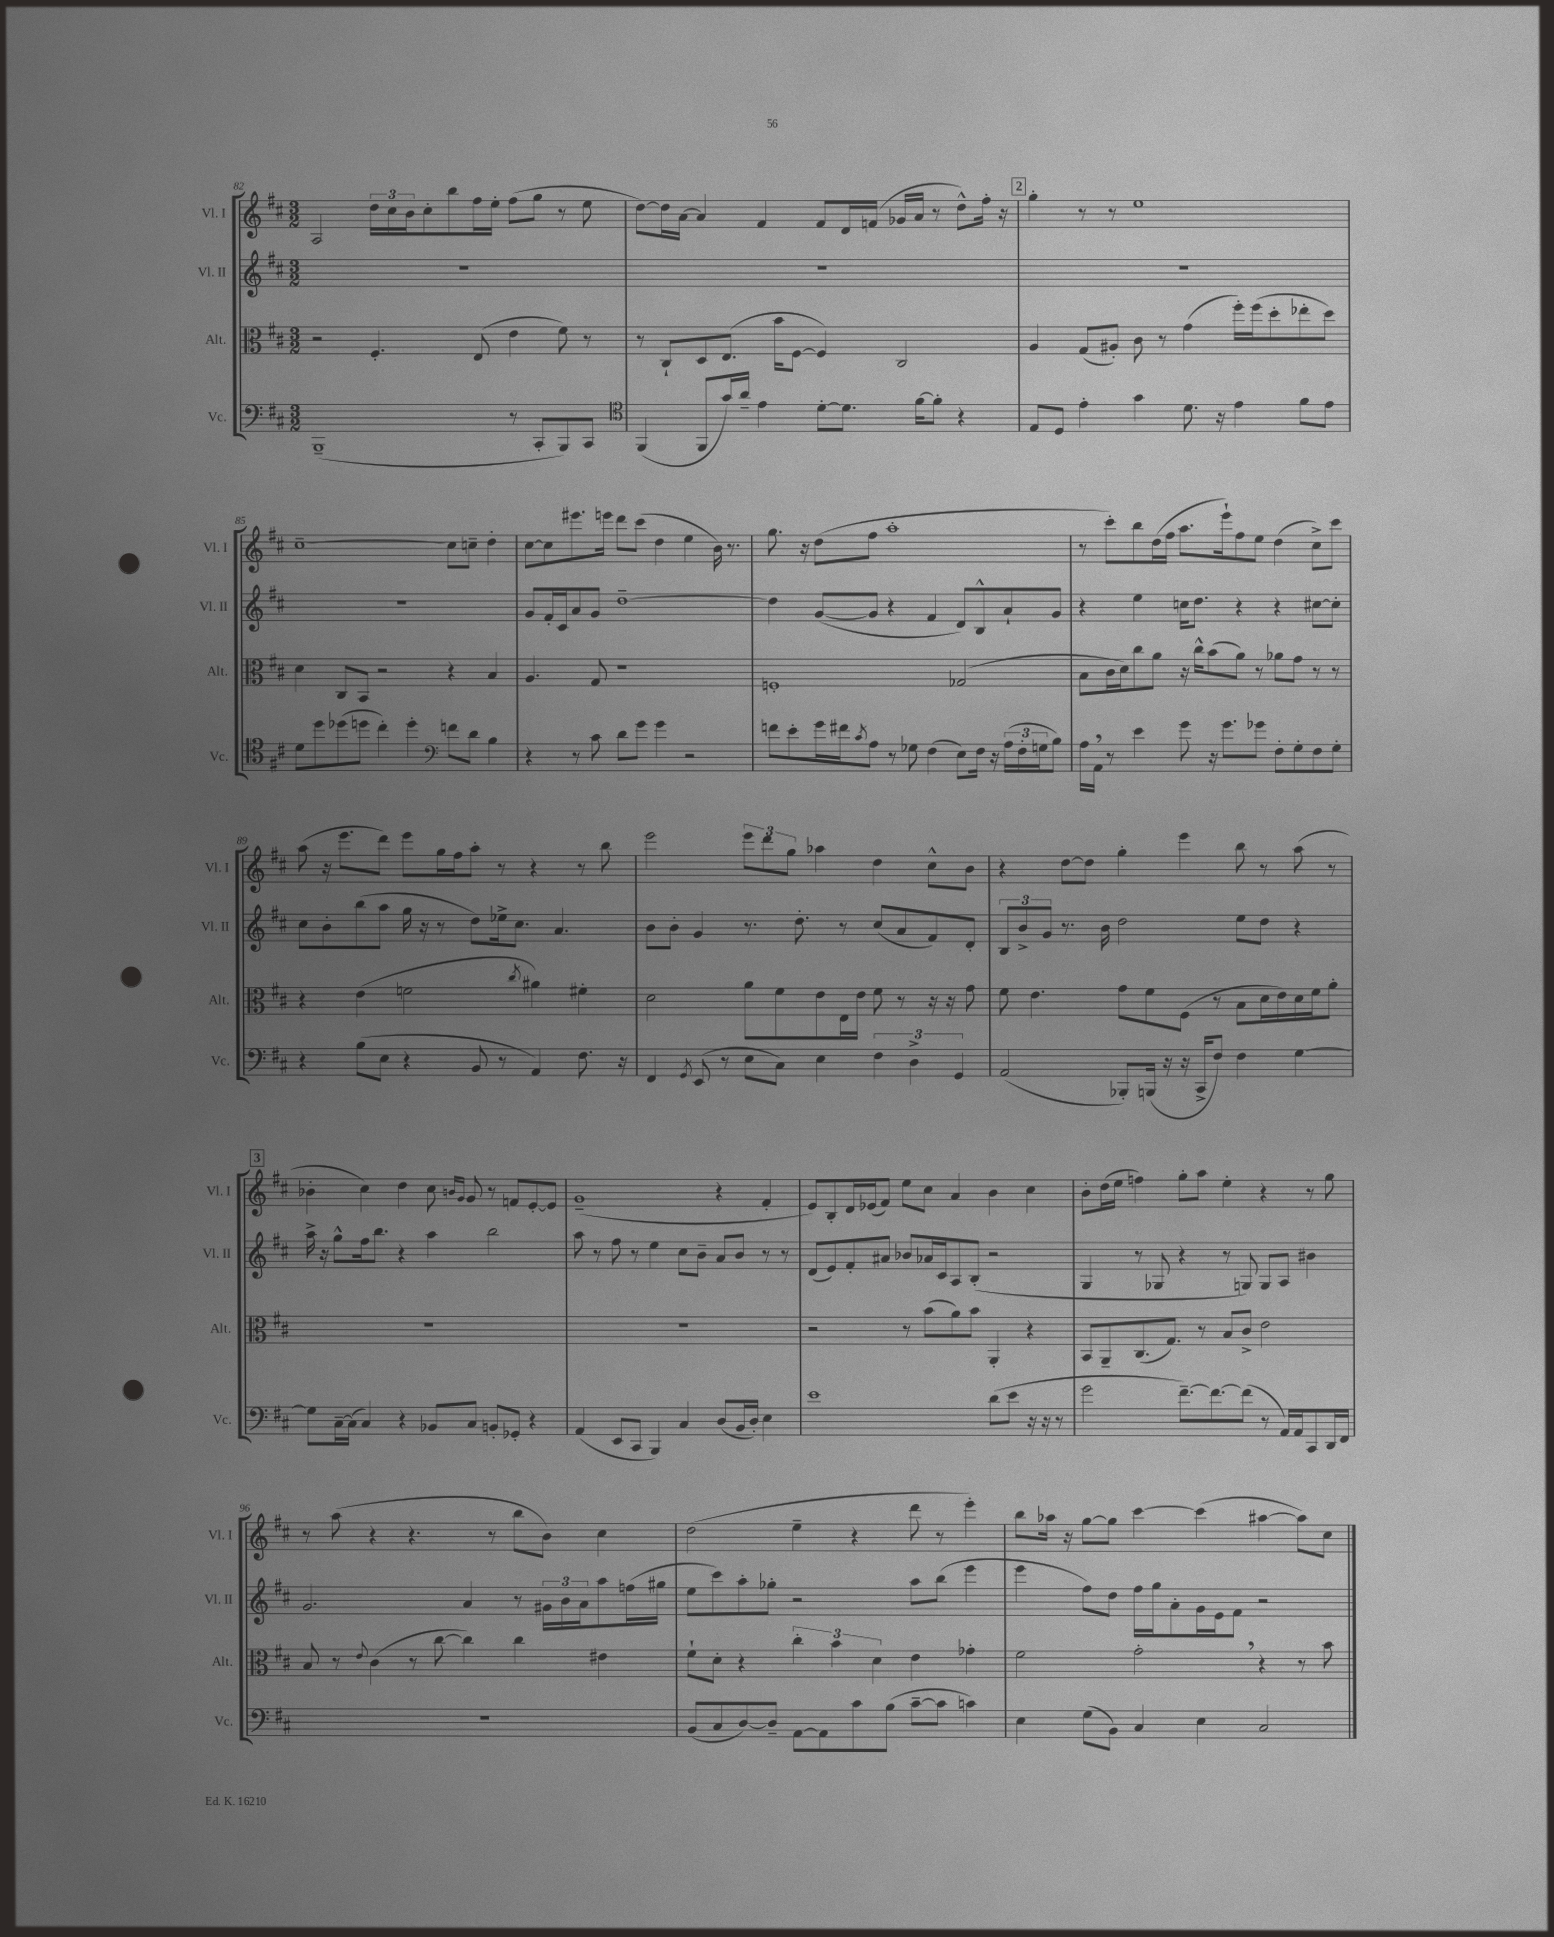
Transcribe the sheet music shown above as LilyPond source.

<<
\new StaffGroup <<
\new Staff = "s0" \with { instrumentName = "Vl. I" shortInstrumentName = "Vl. I" } {
    \clef treble \key d \major \numericTimeSignature \time 3/2
    a2 \tuplet 3/2 { d''16 cis''16 b'16 } cis''8-. b''8 fis''16 e''16-. fis''8( g''8 r8 e''8 |
    d''8~) d''16 a'16~ a'4 fis'4 fis'8 d'16 f'16( ges'16 a'16 r8 d''8-^) fis''16-. r16 |
    \mark \markup { \box "2" } g''4-. r8 r8 e''1 |
    cis''1~-- cis''8 c''8-- d''4-. |
    cis''8~ cis''8 eis'''8. e'''16 d'''8 cis'''8( d''4 e''4 b'16) r8. |
    g''8. r16 d''8( fis''8 a''1-. |
    r8 cis'''8-.) b''8 d''16( fis''16 a''8. e'''16-!) fis''8 e''8 d''4( cis''8->) cis'''8 |
    a''8( r16 e'''8. d'''8) e'''8 g''16 fis''16 a''8-. r8 r4 r8 b''8 |
    e'''2 \tuplet 3/2 { e'''8 d'''8 g''8 } aes''4 d''4 cis''8-^ b'8 |
    r4 d''8~ d''8 g''4-. e'''4 b''8 r8 a''8( r8 |
    \mark \markup { \box "3" } bes'4-. cis''4) d''4 cis''8 \grace { b'16 g'16 } g'8 r8 f'8 e'8~-. e'8 |
    g'1--( r4 fis'4-. |
    e'8) b8-. d'16 ees'16( fis'8) e''8 cis''8 a'4 b'4 cis''4 |
    b'8-. d''16( e''16 f''4) g''8-. a''8 e''4-. r4 r8 g''8 |
    r8 a''8( r4 r4. r8 b''8 b'8) cis''4 |
    d''2( e''4-- r4 d'''8 r8 e'''4-.) |
    b''8 aes''16 r16 g''8~ g''8 cis'''4~ cis'''4( ais''4~ ais''8) cis''8 \bar "|." |
}
\new Staff = "s1" \with { instrumentName = "Vl. II" shortInstrumentName = "Vl. II" } {
    \clef treble \key d \major \numericTimeSignature \time 3/2
    R1. |
    R1. |
    \mark \markup { \box "2" } R1. |
    R1. |
    g'8 fis'16-. cis'16 a'8 g'8 d''1~-- |
    d''4 g'8~( g'8 r4 fis'4 d'8) b8-^ a'8-! g'8 |
    r4 e''4 c''16 d''8. r4 r4 cis''8~ cis''8-. |
    cis''8 b'8-. b''8( a''8 g''16 r16 r8 d''8) ees''16-> cis''8. a'4. |
    b'8 b'8-. g'4 r8. d''8.-. r8 cis''8( a'8 fis'8) d'8-. |
    \tuplet 3/2 { b8 b'8-> g'8 } r8. b'16 d''2 e''8 d''8 r4 |
    \mark \markup { \box "3" } a''16-> r16 g''8-^ fis''16 b''8. r4 a''4 b''2 |
    a''8 r8 fis''8 r8 e''4 cis''8 b'8-- a'8 b'8 r8 r8 |
    d'8( e'8) fis'8-. ais'8 bes'8 aes'16 cis'16 a8 b8-.( r2 |
    g4 r8 ges8 r4 r8 g8) g8 a8 bis'4 |
    g'2. a'4 r8 \tuplet 3/2 { gis'16 b'16 a'16 } a''8 f''16( gis''16 |
    e''8 cis'''8) a''8-. ges''8-. r2 a''8 b''8( e'''4 |
    e'''4 fis''8) d''8 fis''16 g''16 a'8-. g'16 e'16 fis'8 r2 \bar "|." |
}
\new Staff = "s2" \with { instrumentName = "Alt." shortInstrumentName = "Alt." } {
    \clef alto \key d \major \numericTimeSignature \time 3/2
    r2 fis4.-. e8( e'4 fis'8) r8 |
    r8 cis8-! d8 e8.( b'16 fis8~ fis4) cis2 |
    \mark \markup { \box "2" } a4 g8( ais8-.) cis'8 r8 g'4( fis''16-.) fis''16( d''8-. ees''8-. d''8) |
    d'4 cis8 b,8 r2 r4 b4 |
    a4. g8 r1 |
    f1-. ges2( |
    b8 cis'16 d'16) cis''8 a'8 r16 cis''16-^ b'8( a'8) r8 aes'8 g'8 r8 r8 |
    r4 e'4( f'2 \acciaccatura { cis''8 } ais'4) fis'4-. |
    d'2 a'8 fis'8 e'8 e16 e'16 fis'8 r8 r16 r16 g'8 |
    fis'8 e'4. g'8 fis'8 fis8( r8 b8 d'16 e'16) d'16 fis'16 a'8-. |
    \mark \markup { \box "3" } R1. |
    R1. |
    r2 r8 b'8( a'8) b'8 a,4-. r4 |
    b,8 a,8-- cis8.( g8.) r8 b8 cis'8-> e'2 |
    b8 r8 \appoggiatura { e'8 } cis'4( r8 cis''8~ cis''4) cis''4 eis'4 |
    fis'8-! d'8-. r4 \tuplet 3/2 { cis''4-. b'4 d'4 } e'4 ges'4-. |
    fis'2 g'2-. \breathe r4 r8 b'8 \bar "|." |
}
\new Staff = "s3" \with { instrumentName = "Vc." shortInstrumentName = "Vc." } {
    \clef bass \key d \major \numericTimeSignature \time 3/2
    b,,1--( r8 cis,8-. b,,8) cis,8 |
    \clef tenor fis,4( fis,8 g'16) a'16-- e'4 d'8~-. d'8. fis'16~ fis'8-. r4 |
    \mark \markup { \box "2" } e8 d8 e'4-. g'4 d'8. r16 e'4 fis'8 e'8 |
    d'8 d''8 des''8( d''8 cis''4-.) d''4-. \clef bass f'8 d'8 b4 |
    r4 r8 cis'8 d'8 g'8 g'4 r2 |
    f'8 e'8-. g'16 fis'16 \acciaccatura { cis'8 } a8 r8 ges8 fis4( e8) fis16 r16 \tuplet 3/2 { a16( fis16-. g16 } b8) |
    a16 a,16 \breathe r8 e'4 g'8 r16 g'8. ges'8 fis8-. g8-. fis8 g8-. |
    r4 b8( e8 r4 b,8 r8 a,4) fis8. r16 |
    fis,4 \acciaccatura { g,8 } e,8( r8 e8 cis8) e4 \tuplet 3/2 { fis4 d4-> g,4 } |
    a,2( bes,,8-.) b,,16( r16 r16 cis,16-> fis8) fis4 g4~ |
    \mark \markup { \box "3" } g8 cis16~-- cis16( cis4) r4 bes,8 cis8 b,8-. ges,8-. r4 |
    a,4( e,8 cis,8 b,,4) cis4 d8( b,16 d16-.) e4 |
    e'1 d'8( e'8 r16 r16 r8 |
    g'2 fis'8.~--) fis'8.~ fis'8( r8 a,16) a,16 cis,8 d,16 fis,16 |
    R1. |
    b,8( cis8 d8~) d8-- a,8~ a,8 cis'8 b8( cis'8~-- cis'8 c'4) |
    e4 g8( b,8) cis4 e4 cis2 \bar "|." |
}
>>
>>
\layout { \context { \Score currentBarNumber = #82 } }
